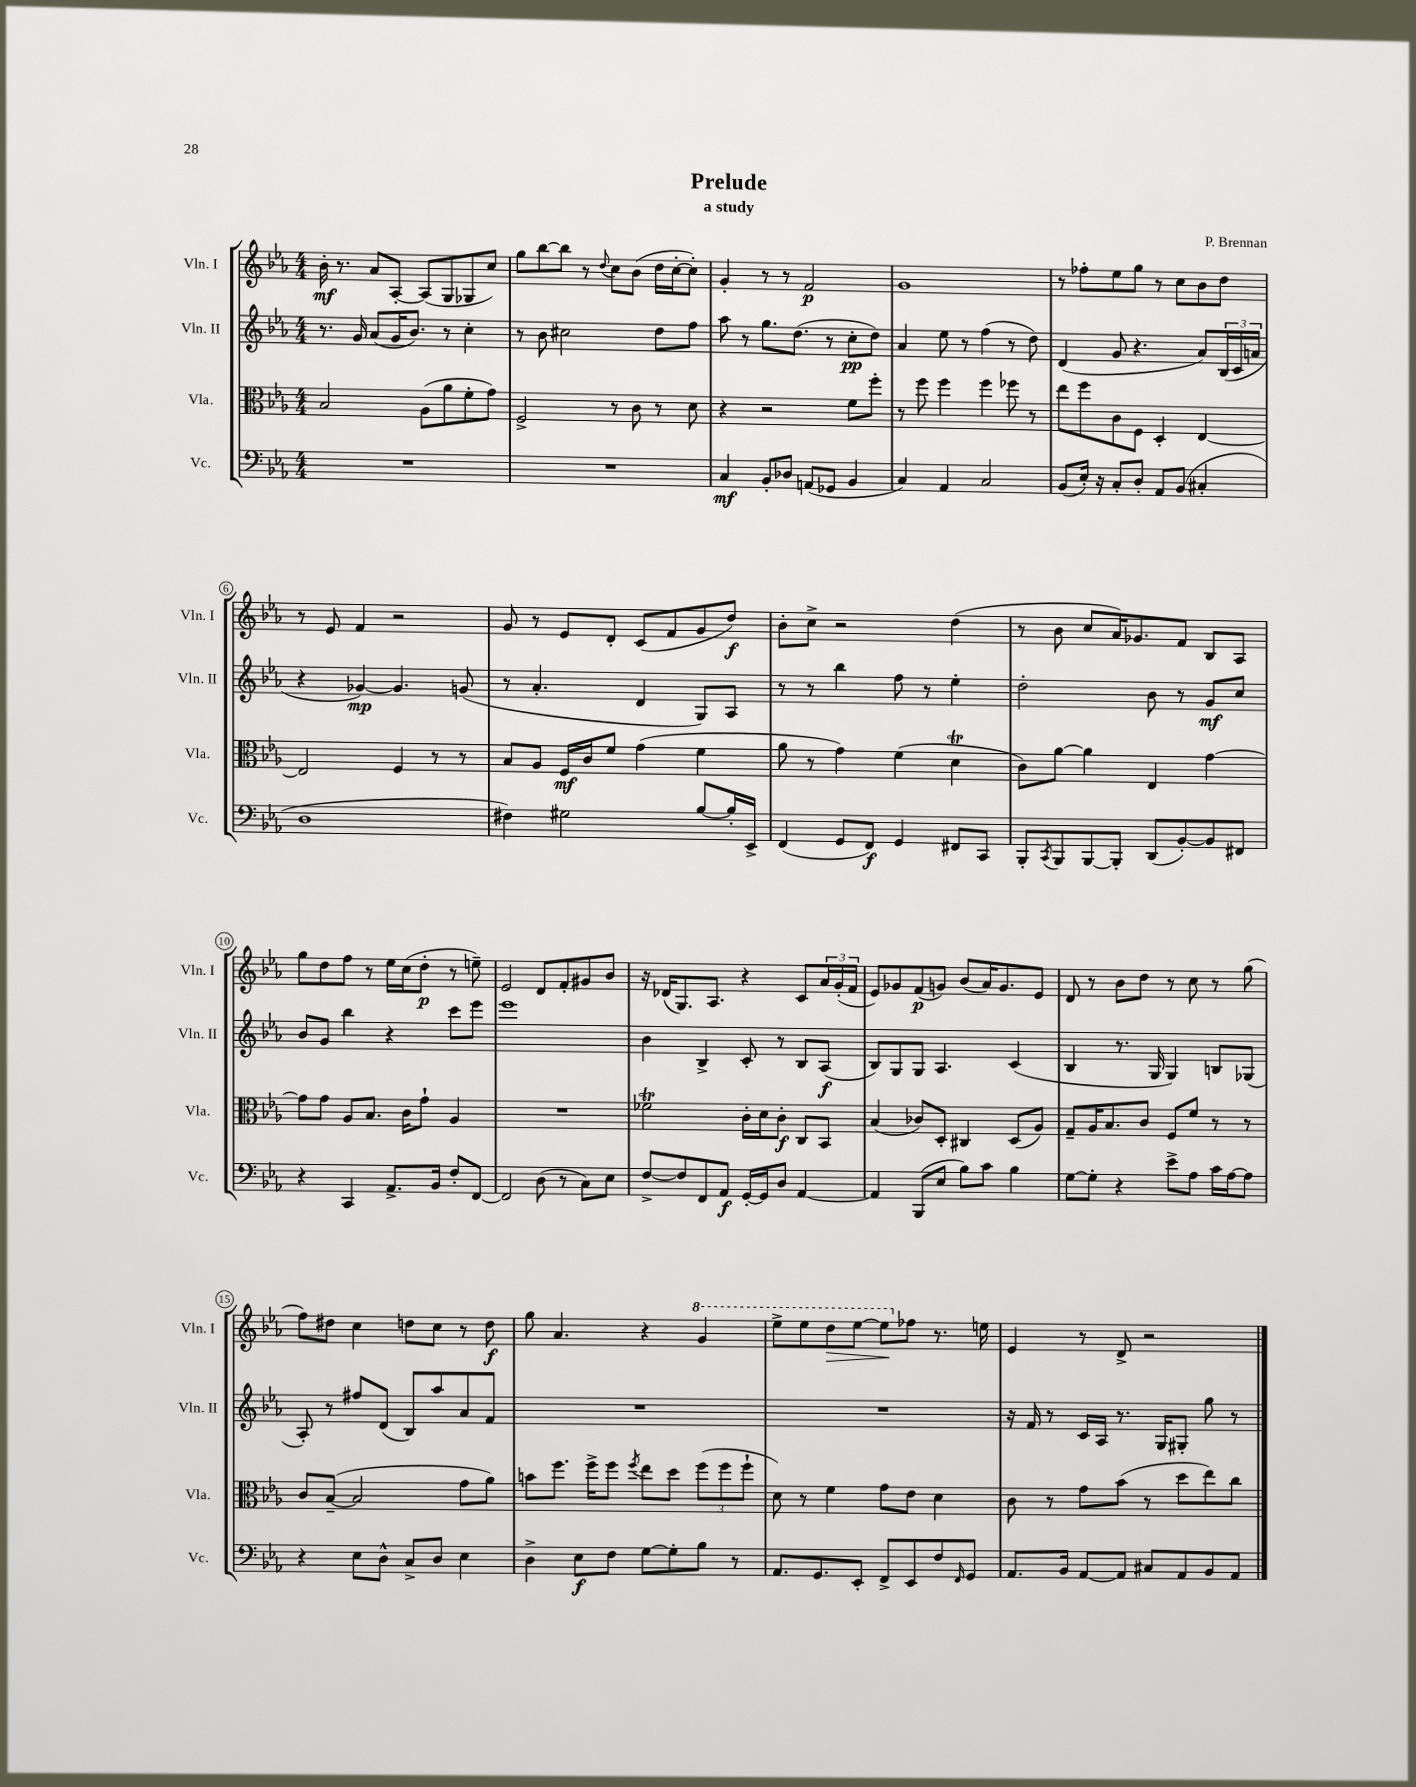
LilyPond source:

\header { title = "Prelude" composer = "P. Brennan" subtitle = "a study" }
<<
\new StaffGroup <<
\new Staff = "s0" \with { instrumentName = "Vln. I" shortInstrumentName = "Vln. I" } {
    \clef treble \key ees \major \numericTimeSignature \time 4/4
    bes'16-.\mf r8. aes'8 aes8~-. aes8( g8 ges8 c''8) |
    g''8 bes''8~ bes''8 r8 \appoggiatura { d''8 } c''8 bes'8( d''16 c''16~-. c''8-.) |
    g'4-. r8 r8 f'2\p |
    g'1 |
    r8 fes''8-. ees''8 g''8 r8 c''8 bes'8 d''8 |
    r8 ees'8 f'4 r2 |
    g'8 r8 ees'8 d'8-. c'8( f'8 g'8 d''8\f) |
    bes'8-. c''8-> r2 d''4( |
    r8 bes'8 c''8 aes'16) ges'8. f'8 bes8 aes8 |
    g''8 d''8 f''8 r8 ees''16 c''16( d''8-.\p r8 e''8--) |
    ees'2 d'8 f'8-. gis'8 bes'8 |
    r16 des'16( g8.) aes8. r4 c'8 \tuplet 3/2 { aes'16 g'16-.( f'16 } |
    ees'8) ges'8 f'8\p( g'8) bes'8( aes'16) g'8. ees'8 |
    d'8 r8 bes'8 d''8 r8 c''8 r8 g''8( |
    f''8) dis''8 c''4 d''8 c''8 r8 d''8\f |
    g''8 aes'4. r4 \ottava #1 g''4 |
    ees'''8-> ees'''8 d'''8\> ees'''8~ ees'''8\! \ottava #0 fes''8 r8. e''16 |
    ees'4 r8 d'8-> r2 \bar "|." |
}
\new Staff = "s1" \with { instrumentName = "Vln. II" shortInstrumentName = "Vln. II" } {
    \clef treble \key ees \major \numericTimeSignature \time 4/4
    r8. g'16 aes'8( g'16 bes'8.) r8 c''4-. |
    r8 bes'8 cis''2 d''8 f''8 |
    aes''8 r8 g''8. d''8.( r8 c''8-.\pp d''8) |
    aes'4 ees''8 r8 f''4( r8 d''8) |
    d'4( g'8 r4. aes'8) \tuplet 3/2 { bes16( c'16 a'16 } |
    r4 ges'4~\mp) ges'4. g'8( |
    r8 aes'4.-. d'4 g8) aes8 |
    r8 r8 bes''4 f''8 r8 ees''4-. |
    d''2-. bes'8 r8 g'8\mf c''8 |
    bes'8 g'8 bes''4 r4 c'''8 ees'''8 |
    ees'''1 |
    bes'4 bes4-> c'8-. r8 bes8 aes8\f( |
    bes8) g8 g8 aes4. c'4( |
    bes4 r8. g16 g4) b8 ges8( |
    aes8-.) r8 fis''8 d'8( bes8) aes''8 aes'8 f'8 |
    R1 |
    R1 |
    r16 f'16 r8 c'16 aes16 r8. g16 gis8-. g''8 r8 \bar "|." |
}
\new Staff = "s2" \with { instrumentName = "Vla." shortInstrumentName = "Vla." } {
    \clef alto \key ees \major \numericTimeSignature \time 4/4
    bes2 aes8( aes'8 f'8-. g'8) |
    f2-> r8 c'8 r8 d'8 |
    r4 r2 f'8 f''8-. |
    r8 f''8 f''4 f''4 fes''8 r8 |
    ees''8 f''8 c'8 f8 d4-. ees4~ |
    ees2 f4 r8 r8 |
    bes8 aes8 f16\mf c'16 f'8 g'4( f'4 |
    aes'8 r8 g'4) f'4( d'4\trill |
    c'8) aes'8~ aes'4 ees4 g'4~ |
    g'8 g'8 aes8 bes8. c'16 g'8-! aes4 |
    R1 |
    fes'2\trill c'16-. d'16 c'8-.\f c8 bes,8 |
    bes4( ces'8) d8-. cis4 d8( aes8) |
    g8-- aes16 bes8. c'8 f8 f'8 r8 r8 |
    c'8 bes8~--( bes2 g'8 aes'8) |
    b'8 f''8. f''16-> f''8 \acciaccatura { f''8 } ees''8 d''8 \tuplet 3/2 { f''8( f''8 f''8-! } |
    d'8) r8 f'4 g'8 ees'8 d'4 |
    c'8 r8 g'8 bes'8( r8 d''8 ees''8) c''8 \bar "|." |
}
\new Staff = "s3" \with { instrumentName = "Vc." shortInstrumentName = "Vc." } {
    \clef bass \key ees \major \numericTimeSignature \time 4/4
    R1 |
    R1 |
    c4\mf bes,8-. des8 a,8( ges,8 bes,4 |
    c4) aes,4 c2 |
    bes,8( ees16-.) r16 c8-. d8-. aes,8 bes,8( cis4-. |
    d1 |
    fis4) gis2 bes8~ bes16-. ees,16-> |
    f,4( g,8 f,8\f) g,4 fis,8 c,8 |
    bes,,8-. \acciaccatura { c,8 } bes,,8 bes,,8~ bes,,8-. d,8( bes,8~-.) bes,8 fis,8 |
    r4 c,4 aes,8.-> bes,16 f8-. f,8~ |
    f,2 d8( r8 c8) ees8 |
    f8~-> f8 f,8 aes,8\f g,16~-. g,16 d8 aes,4~ |
    aes,4 bes,,8( ees8 bes8) c'8 bes4 |
    g8~ g8-. r4 ees'8-> aes8 c'16 aes16~ aes8 |
    r4 ees8 d8-^ c8-> d8 ees4 |
    d4-> ees8\f f8 g8~ g8-. bes8 r8 |
    aes,8. g,8. ees,8-. f,8-> ees,8 f8 \grace { f,16 } g,8 |
    aes,8. bes,16 aes,8~ aes,8 cis8 aes,8 bes,8 aes,8 \bar "|." |
}
>>
>>
\layout { \context { \Score \override BarNumber.stencil = #(make-stencil-circler 0.1 0.3 ly:text-interface::print) } }
